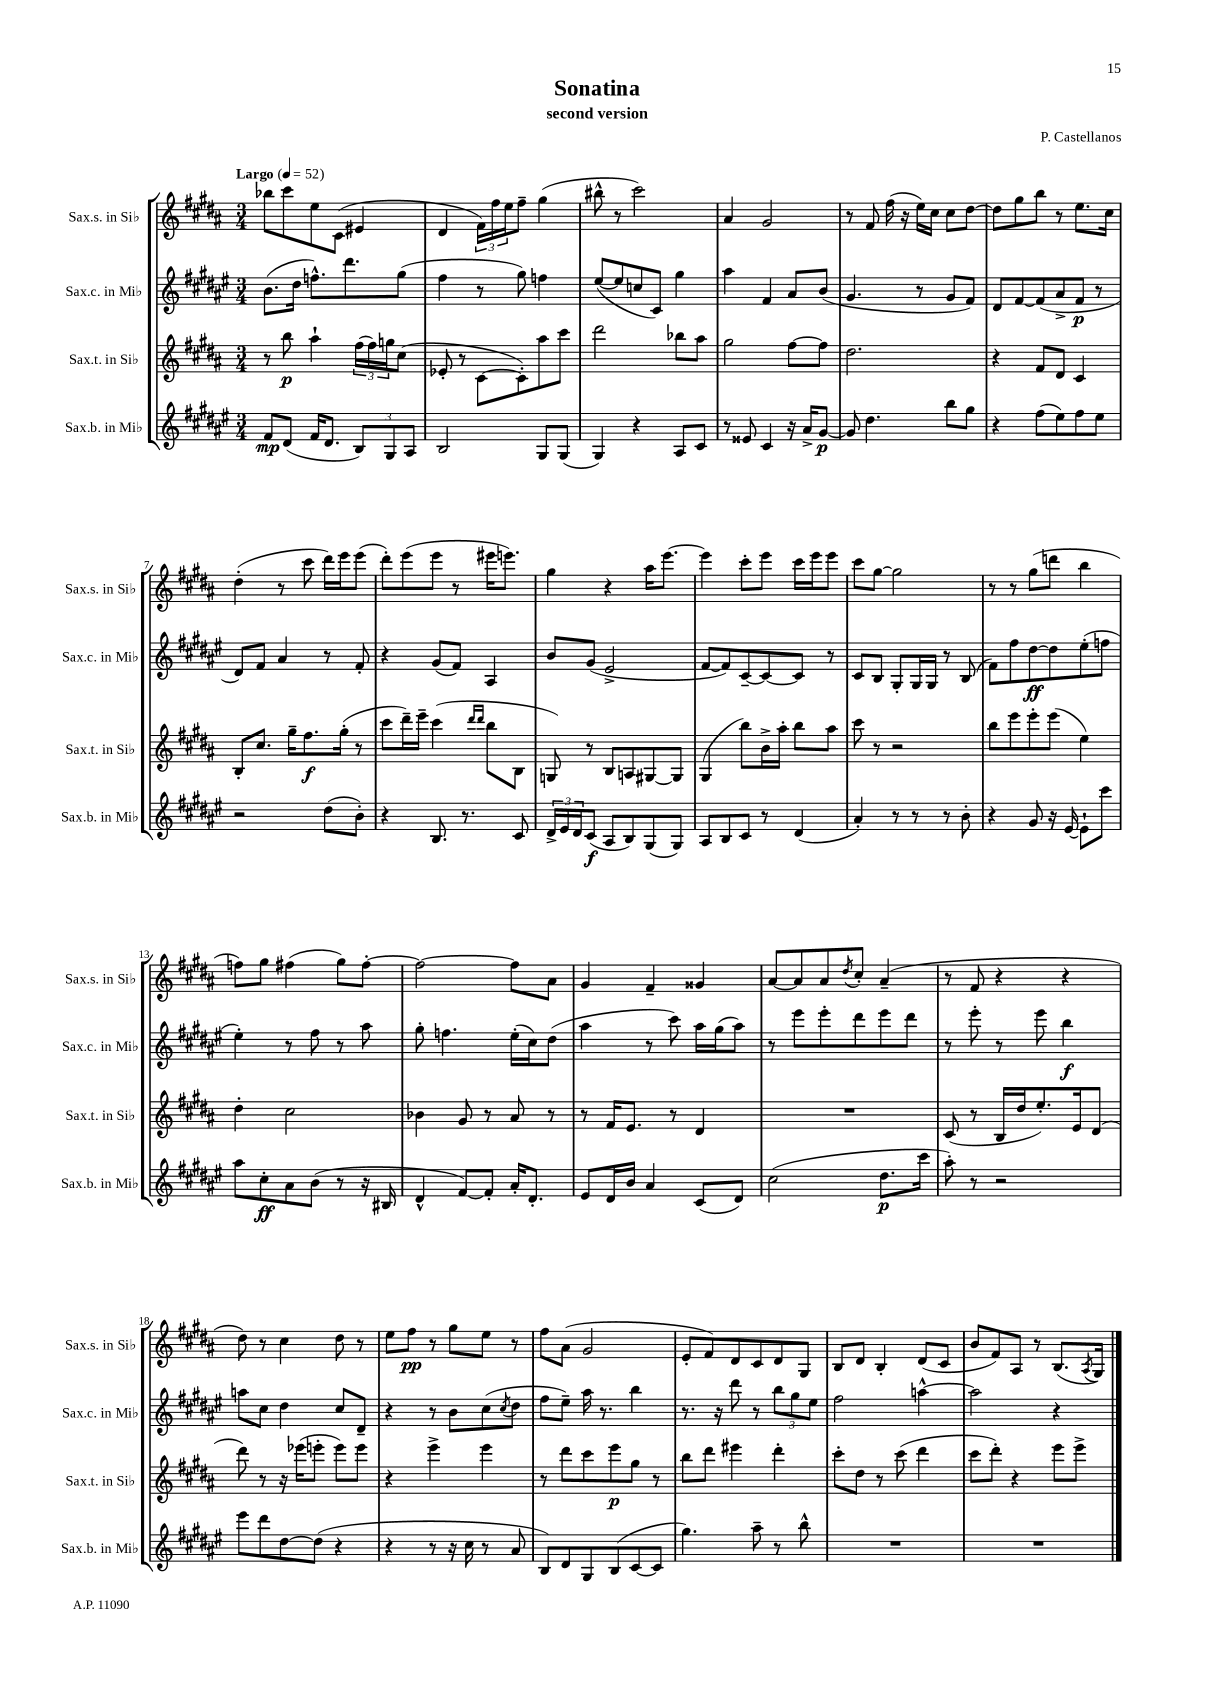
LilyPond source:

\header { title = "Sonatina" composer = "P. Castellanos" subtitle = "second version" }
<<
\new StaffGroup <<
\new Staff = "s0" \with { instrumentName = "Sax.s. in Sib" shortInstrumentName = "Sax.s. in Sib" } {
    \clef treble \key b \major \numericTimeSignature \time 3/4 \tempo "Largo" 4 = 52
    bes''8 cis'''8 e''8 cis'8( eis'4 |
    dis'4 \tuplet 3/2 { fis'16) fis''16 e''16 } fis''8-- gis''4( |
    bis''8-^ r8 cis'''2) |
    ais'4 gis'2 |
    r8 fis'8 fis''16( r16 e''16) cis''16 cis''8 dis''8~ |
    dis''8 gis''8 b''8 r8 e''8. cis''16 |
    dis''4-.( r8 cis'''8 dis'''16) e'''16 e'''8( |
    dis'''8-.) e'''8( e'''8 r8 eis'''16 e'''8.) |
    gis''4 r4 ais''16 e'''8.~ |
    e'''4 cis'''8-. e'''8 cis'''16 e'''16 e'''8 |
    cis'''8 gis''8~ gis''2 |
    r8 r8 gis''8( d'''8 b''4 |
    f''8) gis''8 fis''4( gis''8) fis''8~-. |
    fis''2~ fis''8 ais'8 |
    gis'4 fis'4-- gisis'4 |
    ais'8~ ais'8 ais'8 \acciaccatura { dis''8 } cis''8-. ais'4--( |
    r8 fis'8 r4 r4 |
    dis''8) r8 cis''4 dis''8 r8 |
    e''8 fis''8\pp r8 gis''8 e''8 r8 |
    fis''8 ais'8( gis'2 |
    e'8-. fis'8) dis'8 cis'8 dis'8 gis8 |
    b8 dis'8 b4-. dis'8( cis'8 |
    b'8 fis'8) ais8 r8 b8.( \acciaccatura { ais8 } gis16) \bar "|." |
}
\new Staff = "s1" \with { instrumentName = "Sax.c. in Mib" shortInstrumentName = "Sax.c. in Mib" } {
    \clef treble \key fis \major \numericTimeSignature \time 3/4
    b'8.( dis''16 f''8.-^) dis'''8. gis''8( |
    fis''4 r8 gis''8) f''4 |
    eis''8~( eis''8 c''8 cis'8) gis''4 |
    ais''4 fis'4 ais'8 b'8( |
    gis'4. r8 gis'8 fis'8) |
    dis'8 fis'8~ fis'8( ais'8-> fis'8\p r8 |
    dis'8) fis'8 ais'4 r8 fis'8-. |
    r4 gis'8( fis'8) ais4 |
    b'8 gis'8( eis'2-> |
    fis'8~ fis'8) cis'8~-- cis'8~ cis'8 r8 |
    cis'8 b8 gis8-. gis16 gis16 r8 b8( |
    fis'8) fis''8 dis''8~\ff dis''8 eis''8-.( f''8 |
    eis''4-.) r8 fis''8 r8 ais''8 |
    gis''8-. f''4. eis''16-.( cis''16) dis''8( |
    ais''4 r8 cis'''8) ais''16 gis''16( ais''8) |
    r8 eis'''8 eis'''8-. dis'''8 eis'''8 dis'''8 |
    r8 eis'''8-. r8 eis'''8 b''4\f |
    a''8 cis''8 dis''4 cis''8 dis'8-- |
    r4 r8 b'8 cis''8( \acciaccatura { cis''8 } dis''8 |
    fis''8 eis''8--) ais''16 r8. b''4 |
    r8. r16 dis'''8 r8 \tuplet 3/2 { b''8 gis''8 eis''8 } |
    fis''2 a''4~-^ |
    a''2 r4 \bar "|." |
}
\new Staff = "s2" \with { instrumentName = "Sax.t. in Sib" shortInstrumentName = "Sax.t. in Sib" } {
    \clef treble \key b \major \numericTimeSignature \time 3/4
    r8 b''8\p ais''4-! \tuplet 3/2 { fis''16( fis''16) g''16 } cis''8( |
    ees'8-. r8 cis'8~ cis'8-.) ais''8 cis'''8 |
    dis'''2 bes''8 ais''8 |
    gis''2 fis''8~ fis''8 |
    dis''2. |
    r4 fis'8 dis'8 cis'4 |
    b8-. cis''8. gis''16-- fis''8.\f gis''16-.( r8 |
    cis'''8 dis'''16--) e'''16-- cis'''4( \grace { dis'''16 dis'''16 } b''8 b8 |
    g8) r8 b8 a8 gis8~ gis8 |
    gis4( b''8) b'16-> ais''16-. b''8 ais''8 |
    cis'''8 r8 r2 |
    b''8 e'''8 e'''8-. e'''8( e''4) |
    dis''4-. cis''2 |
    bes'4 gis'8 r8 ais'8 r8 |
    r8 fis'16 e'8. r8 dis'4 |
    R2. |
    cis'8( r8 b16 dis''16 e''8.-.) e'16 dis'8( |
    dis'''8) r8 r16 ees'''16( e'''8-. e'''8) e'''8 |
    r4 e'''4-> e'''4 |
    r8 dis'''8 cis'''8 e'''8\p gis''8 r8 |
    b''8 dis'''8 eis'''4 dis'''4-. |
    cis'''8-. dis''8 r8 cis'''8( dis'''4 |
    cis'''8 dis'''8-.) r4 e'''8 e'''8-> \bar "|." |
}
\new Staff = "s3" \with { instrumentName = "Sax.b. in Mib" shortInstrumentName = "Sax.b. in Mib" } {
    \clef treble \key fis \major \numericTimeSignature \time 3/4
    fis'8\mp dis'8( fis'16 dis'8. \tuplet 3/2 { b8) gis8 ais8 } |
    b2 gis8 gis8( |
    gis4) r4 ais8 cis'8 |
    r8 eisis'8 cis'4 r16 ais'16-> gis'8~\p |
    gis'8 dis''4. b''8 gis''8 |
    r4 fis''8( eis''8) fis''8 eis''8 |
    r2 dis''8( b'8-.) |
    r4 b8. r8. cis'8 |
    \tuplet 3/2 { dis'16-> eis'16 dis'16 } cis'8\f( ais8 b8) gis8( gis8) |
    ais8 b8 cis'8 r8 dis'4( |
    ais'4-.) r8 r8 r8 b'8-. |
    r4 gis'8 r16 eis'16~ eis'8-! cis'''8 |
    ais''8 cis''8-.\ff ais'8 b'8( r8 r16 bis16 |
    dis'4-^ fis'8~) fis'8-. ais'16-. dis'8.-. |
    eis'8 dis'16 b'16 ais'4 cis'8( dis'8) |
    cis''2( dis''8.\p cis'''16 |
    ais''8-.) r8 r2 |
    eis'''8 dis'''8 dis''8~ dis''8( r4 |
    r4 r8 r16 cis''16 r8 ais'8 |
    b8) dis'8 gis8 b8( cis'8~ cis'8 |
    gis''4.) ais''8-- r8 b''8-^ |
    R2. |
    R2. \bar "|." |
}
>>
>>
